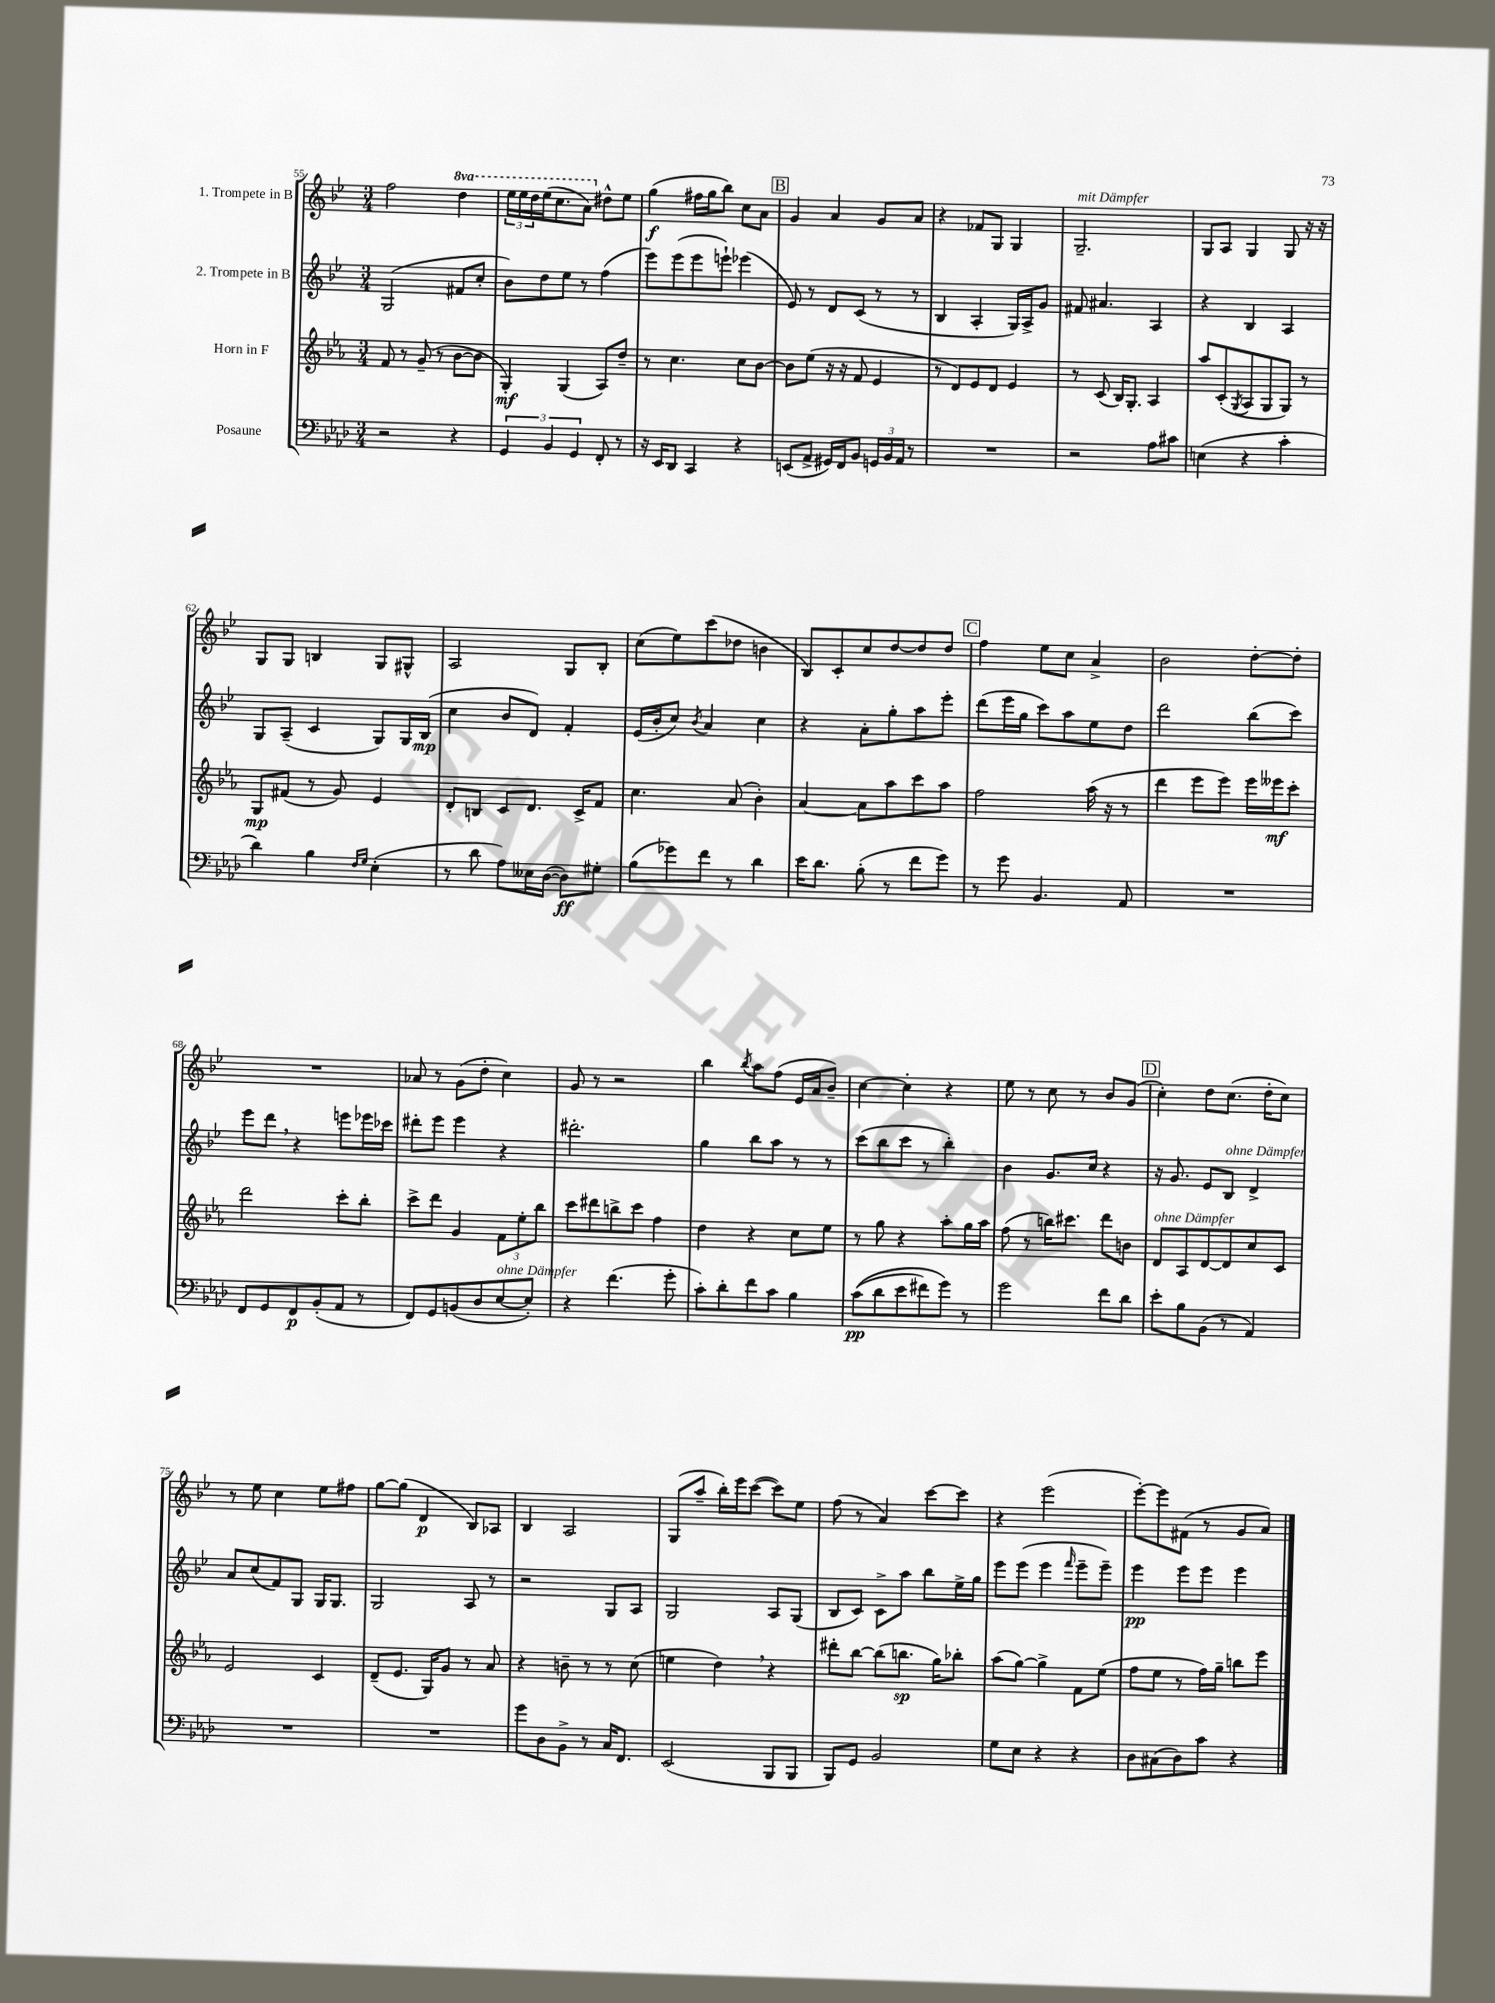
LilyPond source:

<<
\new StaffGroup <<
\new Staff = "s0" \with { instrumentName = "1. Trompete in B" } {
    \clef treble \key bes \major \numericTimeSignature \time 3/4 \set Staff.ottavationMarkups = #ottavation-simple-ordinals
    f''2 \ottava #1 d'''4 |
    \tuplet 3/2 { ees'''16 ees'''16 d'''16 } ees'''16( c'''8. a''8) \ottava #0 dis''8-^ ees''8 |
    g''4\f( fis''16 g''16 bes''8) c''8 a'8 |
    \mark \markup { \box "B" } g'4 a'4 g'8 a'8 |
    r4 fes'8 g8 g4 |
    g2.--^\markup { \italic "mit Dämpfer" } |
    g8 a8 g4 g8 r16 r16 |
    g8 g8 b4 g8 gis8-^ |
    a2 g8 bes8-. |
    c''8( ees''8) c'''8( des''8 b'4 |
    bes8) c'8-. c''8 d''8~ d''8 d''8 |
    \mark \markup { \box "C" } f''4 ees''8 c''8 a'4-> |
    bes'2 d''8~-. d''8-. |
    R2. |
    aes'8 r8 g'8( d''8-. c''4) |
    g'8 r8 r2 |
    bes''4 \acciaccatura { bes''8 } a''8 f''8( ees'16 a'16 bes'8--) |
    c''4~ c''4-. r4 |
    ees''8 r8 c''8 r8 bes'8 g'8( |
    \mark \markup { \box "D" } c''4-.) d''8 c''8.( d''16-. c''8) |
    r8 ees''8 c''4 ees''8 fis''8 |
    g''8~ g''8( d'4\p bes8) aes8 |
    bes4 a2 |
    g8( a''8-- bes''16-.) ees'''16 c'''8~( c'''8) ees''8 |
    f''8( r8 a'4) c'''8~ c'''8 |
    r4 ees'''2( |
    ees'''8~-.) ees'''8 fis'8( r8 g'8 a'8) \bar "|." |
}
\new Staff = "s1" \with { instrumentName = "2. Trompete in B" } {
    \clef treble \key bes \major \numericTimeSignature \time 3/4
    g2( fis'8 c''8-. |
    bes'8) d''8 ees''8 r8 f''4( |
    ees'''8) ees'''8( ees'''8 e'''8-!) ees'''4( |
    \mark \markup { \box "B" } ees'8) r8 d'8 c'8( r8 r8 |
    bes4 a4-. g16) a16-> g'8 |
    fis'8 ais'4. a4 |
    r4 bes4 a4 |
    g8 a8--( c'4 g8) g16 bes16\mp( |
    c''4 bes'8 d'8) f'4-. |
    ees'16( bes'16-. c''8) \acciaccatura { bes'8 } a'4 c''4 |
    r4 a'8-. g''8-. a''8 ees'''8-. |
    \mark \markup { \box "C" } d'''8( ees'''16 g''16 c'''8) a''8 ees''8 d''8 |
    d'''2 bes''8( c'''8) |
    ees'''8 d'''8 \breathe r4 e'''8 ees'''16 ces'''16 |
    dis'''8-. ees'''8 ees'''4 r4 |
    dis'''2.-. |
    g''4 bes''8 a''8 r8 r8 |
    c'''8( bes''8 c'''8 r8 bes''4-.) |
    bes'4 g'8. c''16 r4 |
    \mark \markup { \box "D" } r16 g'8. ees'8 bes8^\markup { \italic "ohne Dämpfer" } d'4-> |
    a'8 c''8( f'8) g8 g16 g8. |
    g2 a8 r8 |
    r2 g8 a8 |
    g2 a8 g8( |
    bes8 c'8) c'8-> a''8 bes''8 ees''16-> g''16 |
    ees'''8 ees'''8( ees'''4 \grace { f'''16 } ees'''8-- ees'''8--) |
    ees'''4\pp ees'''8 ees'''8 ees'''4 \bar "|." |
}
\new Staff = "s2" \with { instrumentName = "Horn in F" } {
    \clef treble \key ees \major \numericTimeSignature \time 3/4
    f'8 r8 g'8--( r8 bes'8~ bes'8 |
    g4-.\mf) g4( aes8) d''8-- |
    r8 c''4. c''8 bes'8~ |
    \mark \markup { \box "B" } bes'8 ees''8( r16 r16 f'8 ees'4 |
    r8 d'8) ees'8 d'8 ees'4 |
    r8 c'8( bes16) g8.-. aes4 |
    aes''8 c'8-.( \acciaccatura { g8 } aes8 g8 g8) r8 |
    g8\mp fis'8( r8 g'8) ees'4 |
    d'8-. b8 c'8 d'8. c'16-> f'8 |
    c''4. aes'8( bes'4-.) |
    aes'4~ aes'8 aes''8 c'''8 aes''8 |
    \mark \markup { \box "C" } f''2 aes''16( r16 r8 |
    d'''4 ees'''8 ees'''8) ees'''16 eeses'''16\mf c'''8-. |
    d'''2 c'''8-. bes''8-. |
    c'''8-> d'''8 g'4 \tuplet 3/2 { f'8 ees''8-. bes''8 } |
    c'''8 dis'''8 b''8-> c'''8 f''4 |
    d''4 r4 c''8 ees''8 |
    r8 g''8 r4 aes''8-. g''16 aes''16 |
    f''8( r8 b''16) cis'''8. d'''8 b'8 |
    \mark \markup { \box "D" } d'8^\markup { \italic "ohne Dämpfer" } aes8 d'8~ d'8 c''8 c'8 |
    ees'2 c'4 |
    d'8--( ees'8. g16) g'8 r8 aes'8 |
    r4 b'8-- r8 r8 c''8( |
    e''4 d''4) \breathe r4 |
    dis'''8-. bes''8~ bes''8( b''8.\sp g''16) bes''8-. |
    aes''8( g''8~) g''4-> f'8 ees''8( |
    f''8 ees''8 r8 f''16) g''16-- b''8 ees'''8 \bar "|." |
}
\new Staff = "s3" \with { instrumentName = "Posaune" } {
    \clef bass \key aes \major \numericTimeSignature \time 3/4
    r2 r4 |
    \tuplet 3/2 { g,4 bes,4 g,4 } f,8-. r8 |
    r16 ees,16 des,8 c,4 r4 |
    \mark \markup { \box "B" } e,8( aes,8-> gis,16) f,16 bes,8 \tuplet 3/2 { g,16 bes,16 aes,16 } r8 |
    R2. |
    r2 aes8 cis'8 |
    e4( r4 c'4-. |
    des'4) bes4 \grace { f16 g16 } ees4-.( |
    r8 des'8 aes8) eeses16 des16~( des8\ff) gis8-. |
    bes8( ges'8) f'8 r8 des'4 |
    ees'16 des'8. bes8-.( r8 f'8 g'8) |
    \mark \markup { \box "C" } r8 g'8 bes,4. aes,8 |
    R2. |
    f,8 g,8 f,8\p bes,8-.( aes,8 r8 |
    f,8) g,8 b,8( des8 ees8~^\markup { \italic "ohne Dämpfer" } ees8-.) |
    r4 f'4.( g'8-. |
    c'8-.) des'8-. f'8 c'8 bes4 |
    c'8\pp(\( des'8 ees'8 fis'8) g'8\) r8 |
    g'2 f'8 des'8 |
    \mark \markup { \box "D" } ees'8-. bes8 bes,8( r8 aes,4) |
    R2. |
    R2. |
    g'8 des8 bes,8-> r8 c16 f,8. |
    ees,2( bes,,8 bes,,8 |
    bes,,8) g,8 bes,2 |
    g8 ees8 r4 r4 |
    des8 cis8( des8) c'8 r4 \bar "|." |
}
>>
>>
\layout { \context { \Score currentBarNumber = #55 } }
